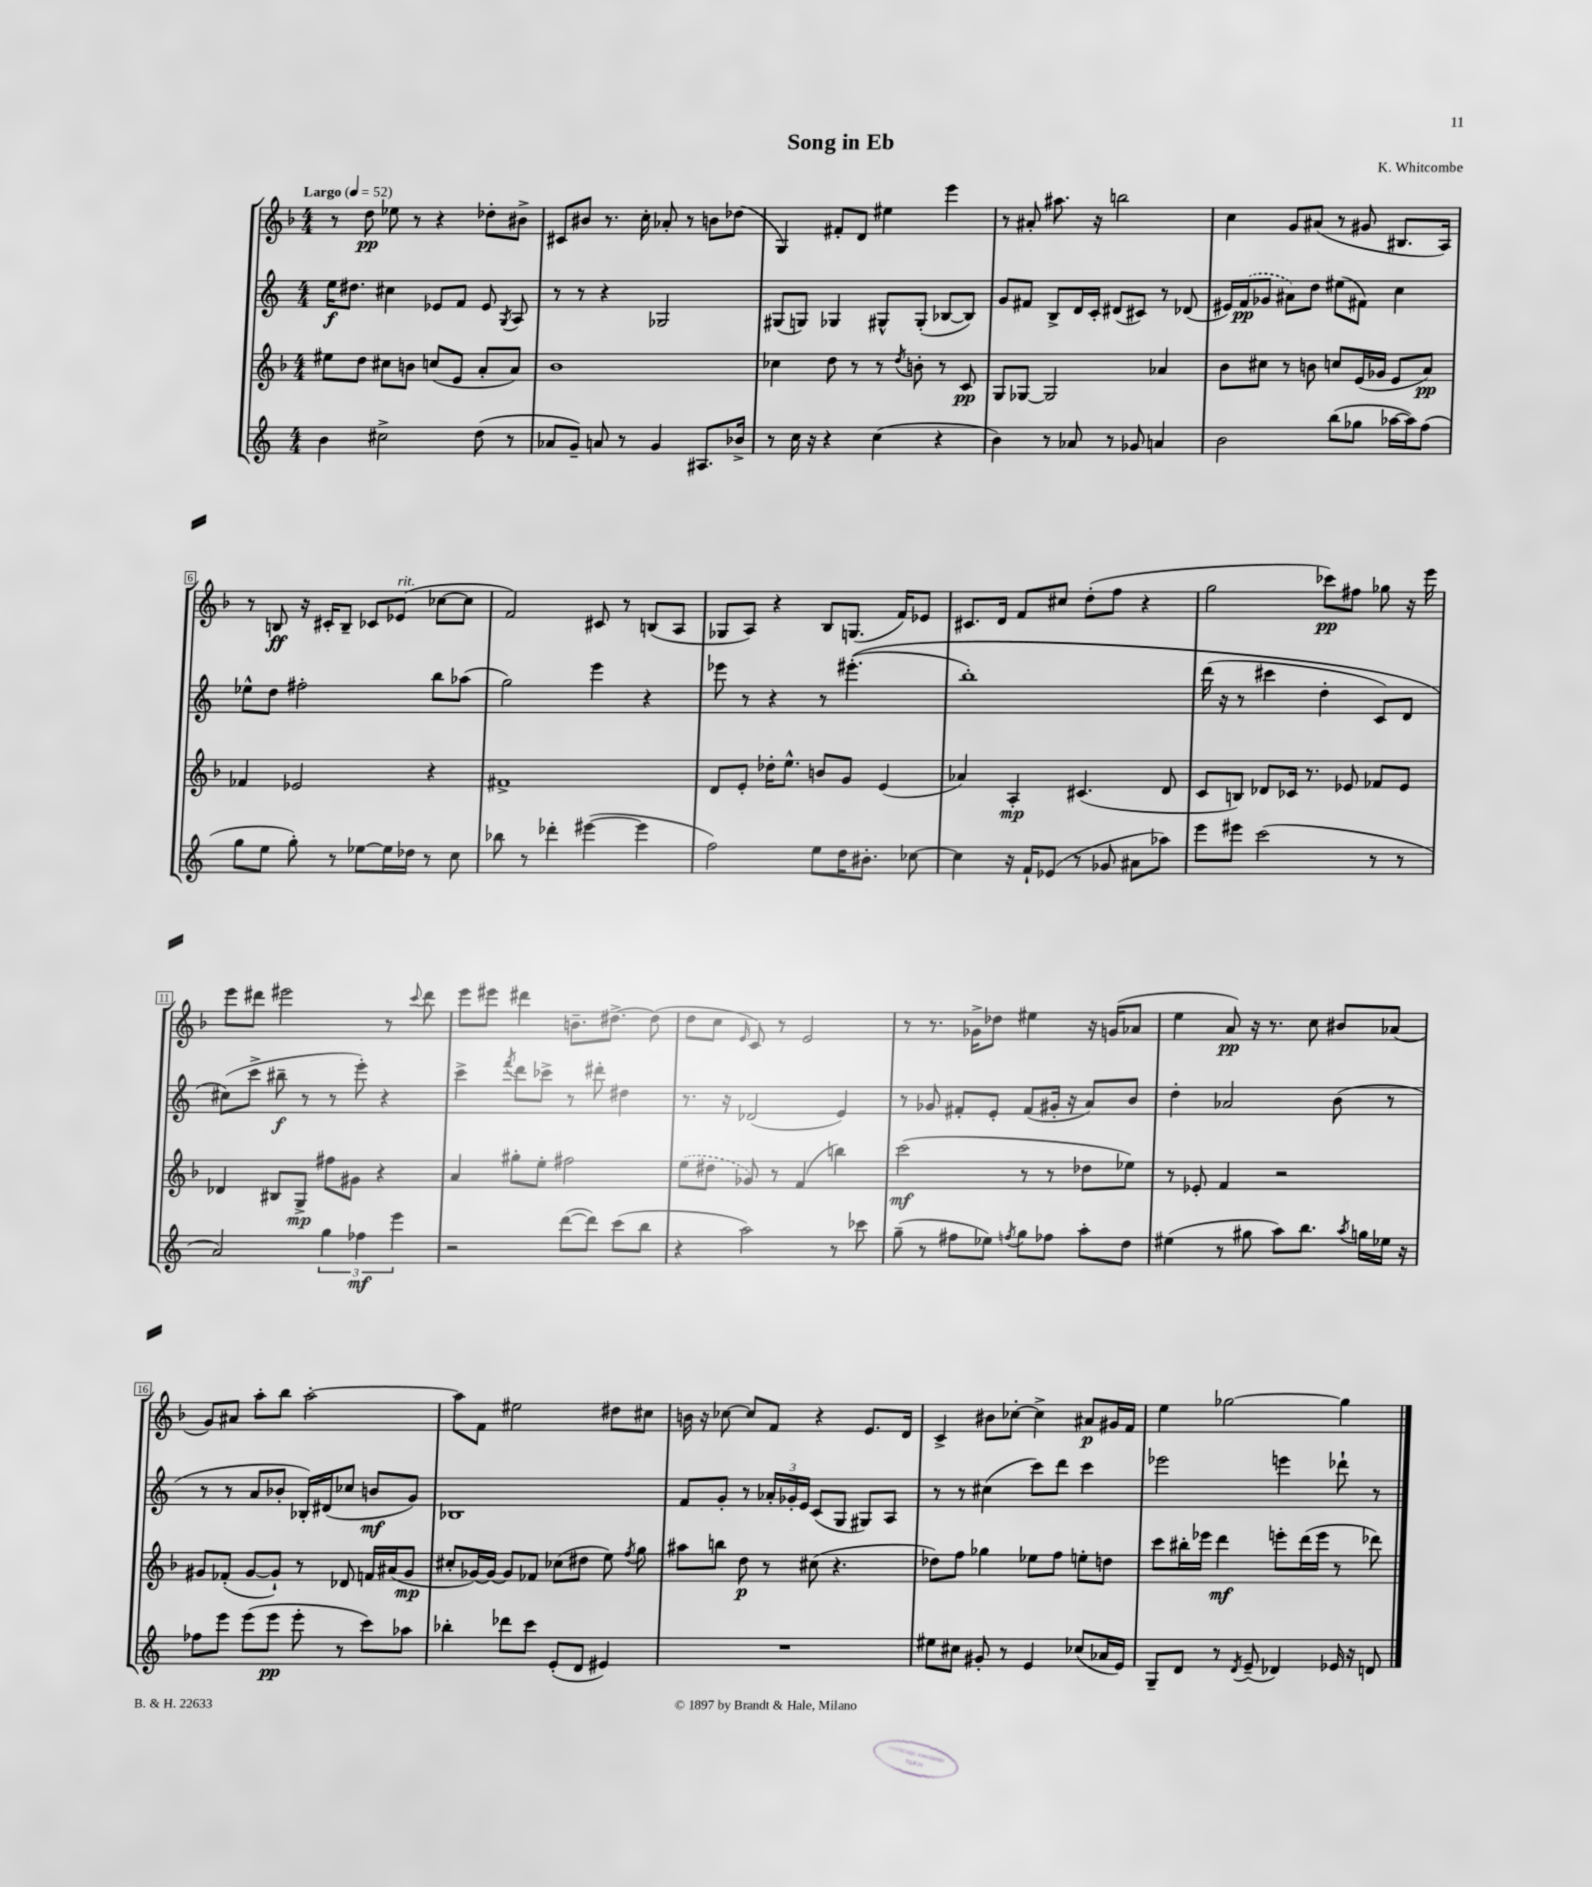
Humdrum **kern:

**kern	**kern	**kern	**kern
*staff4	*staff3	*staff2	*staff1
*clefG2	*clefG2	*clefG2	*clefG2
*k[]	*k[b-]	*k[]	*k[b-]
*M4/4	*M4/4	*M4/4	*M4/4
*MM52	*MM52	*MM52	*MM52
4b	8ee#	16ee	8r
.	.	8.dd#	.
.	8dd	.	8dd
2cc#^	8cc#	4cc#	8ee-
.	8b	.	8r
.	(8cc	8e-	4r
.	8e	8f	.
(8dd	8a'	8e-	8dd-'
.	.	8qG	.
8r	8a)	8A	8b#^
=	=	=	=
8a-	1b-	8r	8c#
8g~)	.	8r	8b#
8a	.	4r	8.r
8r	.	.	.
.	.	.	16cc'
4g	.	2G-	8a-'
.	.	.	8r
8.A#	.	.	8b
.	.	.	(8dd-
16b-^	.	.	.
=	=	=	=
8r	4cc-	(8G#	4G)
16cc	.	8G)	.
16r	.	.	.
4r	8dd	4G-	8f#'
.	8r	.	8d
(4cc	8r	8G#^^	4ee#
.	8qdd	.	.
.	8b'	(8G#'	.
4r	8r	[8B-	4eee
.	8c	8B-])	.
=	=	=	=
4b)	8G	8g	8r
.	[8G-	8f#	8a#'
8r	2G-]	8B^	8.aa#
8a-	.	16d	.
.	.	16c'	16r
8r	.	(8d#	2bb
8g-	.	8c#)	.
4a	4a-	8r	.
.	.	(8d-	.
=	=	=	=
2b	8b-	16e#)	4cc
.	.	(16f	.
.	8cc#	8g-	.
.	8r	8a#)	8g
.	8b	8dd	(8a#
(8bb	8cc	(8ee#	8r
8gg-	(16e	8f#)	8g#
.	16g-	.	.
[16aa-	8e	4cc	8.B#
16aa-])	.	.	.
(8ff	8a)	.	.
.	.	.	16A)
=	=	=	=
8gg	4f-	8ee-^^	8r
8ee	.	8dd	8B
8gg')	2e-	2ff#'	16r
.	.	.	16c#'
8r	.	.	8B~
[8ee-	.	.	8c-
16ee-]	.	.	(8e-
16dd-	.	.	.
8r	4r	8bb	[8cc-
8cc	.	(8aa-	8cc-]
=	=	=	=
8bb-	1f#^	2gg)	2f)
8r	.	.	.
4ddd-'	.	.	.
([4eee#	.	4eee	8c#
.	.	.	8r
4eee#]	.	4r	(8B
.	.	.	8A
=	=	=	=
2ff)	8d	8eee-	8G-
.	8e'	8r	8A)
.	16dd-'	4r	4r
.	8.ee^^	.	.
8ee	8b	8r	8B-
16dd	8g	&((4.eee#'	(8.G
8.b#'	.	.	.
.	(4e	.	.
.	.	.	16f)
[8cc-	.	.	8e-
=	=	=	=
4cc-]	4a-)	1bb')	8.c#
.	.	.	16d
16r	4A'	.	8f
16f`	.	.	.
(8e-	.	.	8cc#
8r	(4.c#	.	(8dd'
8g-	.	.	8ff
8a#	.	.	4r
8aa-)	8d	.	.
=	=	=	=
8eee	8c	(16ddd	2gg
.	.	16r	.
8eee#	8B)	8r	.
(2ccc	8d-	4ccc#	.
.	16c-	.	.
.	8.r	.	.
.	.	4dd'	8ccc-)
.	8e-	.	8ff#
8r	8f-	8c)	8gg-
8r	8e-	8d	16r
.	.	.	16eee
=	=	=	=
2a)	4d-	(8cc#&)	8eee
.	.	8ccc^	8ddd#
.	8B#	8bb#~	2eee#
.	8G^	8r	.
6gg	8ff#	8r	.
.	8g#	8eee')	.
6ff-	.	.	.
.	4r	4r	8r
6eee	.	.	.
.	.	.	8qqccc
.	.	.	8ddd#
=	=	=	=
2r	4a	4ccc^	8eee
.	.	.	8eee#
.	.	8qfff	.
.	8gg#'	8ddd	4ddd#
.	8ee'	8ccc-^	.
([8ddd	2ff#	8r	8.b~
8ddd])	.	8ddd#'	.
.	.	.	[8.dd#^
(8ccc	.	4dd#	.
8bb	.	.	(8dd#]
=	=	=	=
4r	(8ee	8.r	8dd
.	8dd#	.	8cc
.	.	16r	.
.	.	.	16qqe
2aa)	8g-)	(2d-	8c)
.	8r	.	8r
.	(4f	.	2e
8r	4bb)	4e)	.
8ccc-	.	.	.
=	=	=	=
(8gg~	(2ccc	8r	8r
8r	.	8g-	8.r
8ff#	.	8f#'	.
.	.	.	16g-^
8ee-)	.	8e'	8dd-
8qff	.	.	.
8gg	8r	(8f#	4ee#
8ff-	8r	16g#'	.
.	.	16r	.
8aa'	8dd-	8a)	16r
.	.	.	(16g
8dd	8ee-)	8b	8a-
=	=	=	=
(4ee#	8r	4dd'	4ee
.	8e-'	.	.
8r	4f	2a-	8a)
8gg#	.	.	16r
.	.	.	8.r
8aa)	2r	.	.
8.bb	.	.	8cc
.	.	(8b	8b#
8qaa	.	.	.
16gg	.	.	.
16ee-	.	8r	(8a-
16r	.	.	.
=	=	=	=
8ff-	8g#	8r	8g)
8eee	(8f-'	8r	8a#
(8eee	[8g#	8a	8aa'
8eee	8g#`])	8b-'	8bb-
8eee'	8r	16B-')	[2aa'
.	.	(16d#	.
8r	8d-	8cc-	.
8ccc)	16f	8b	.
.	(16a#	.	.
8aa-	8g#	8g)	.
=	=	=	=
4bb-'	8cc#'	1B-	8aa]
.	[16g-)	.	8f
.	16g-_	.	.
8ddd-	8g-]	.	2ee#
8ccc	8f-	.	.
(8e'	(8cc-	.	.
8d	8dd#	.	.
4e#)	8ee)	.	8dd#
.	8qff	.	.
.	8gg	.	8cc#
=	=	=	=
1r	8aa#	8f	16b
.	.	.	16r
.	8bb	8g'	[8cc-
.	8dd	8r	8cc-]
.	8r	24a-'	8f
.	.	24g-'	.
.	.	24e	.
.	(8cc#	(8c	4r
.	4.r	8G	.
.	.	8G#)	8.e
.	.	8A	.
.	.	.	16d
=	=	=	=
8ee#	8dd-)	8r	4c^
8cc#	8ff	8r	.
8g#'	4gg-	(4cc#	8b#
8r	.	.	[8cc-'
4e	8ee-	8ccc)	4cc-^]
.	8ff	8ddd	.
(8cc-	8ee'	4ccc	8a#
16a-	8dd	.	16g#
16e)	.	.	16f
=	=	=	=
8G~	8ccc	2eee-	4ee
8d	16bb#'	.	.
.	16eee-	.	.
8r	4ddd	.	[2gg-
8qd	.	.	.
(8e~	.	.	.
4d-)	8eee'	4eee	.
.	(16ddd	.	.
.	16eee	.	.
16e-	8r	8ddd-`	4gg-]
16r	.	.	.
8d	8ddd-)	8r	.
==	==	==	==
*-	*-	*-	*-
